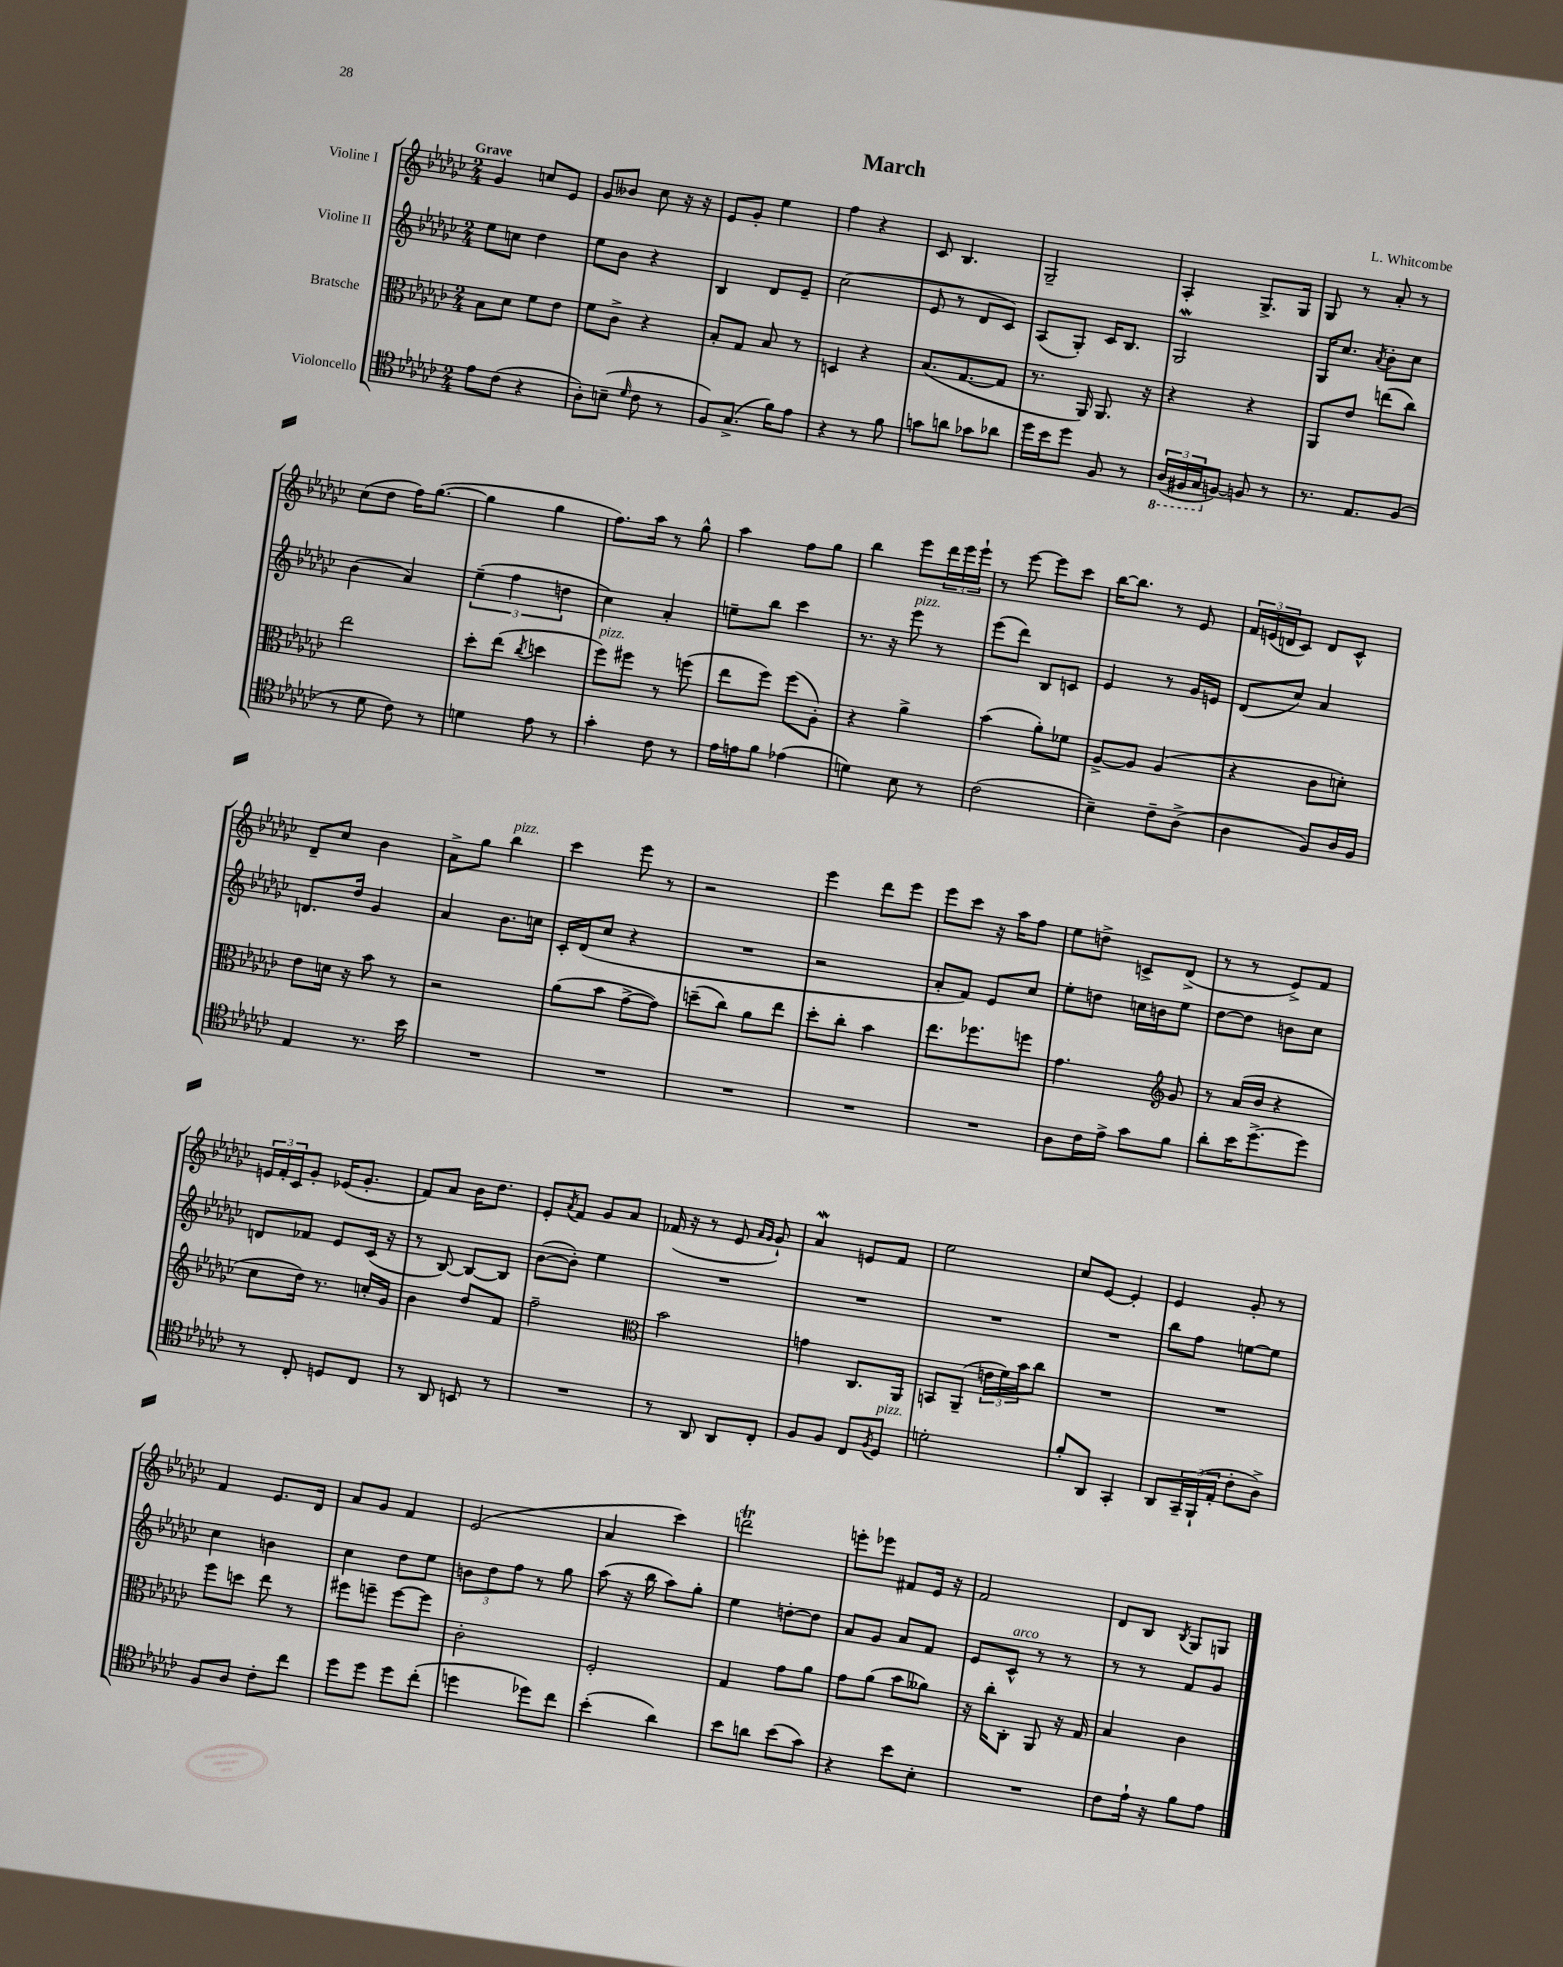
\header { title = "March" composer = "L. Whitcombe" }
<<
\new StaffGroup <<
\new Staff = "s0" \with { instrumentName = "Violine I" } {
    \clef treble \key ges \major \numericTimeSignature \time 2/4 \tempo "Grave"
    ges'4 c''8 ees'8 |
    ges'8 beses'8 ces''8 r16 r16 |
    ees'8 ges'8-. ees''4 |
    f''4 r4 |
    ces'8 bes4. |
    ges2-- |
    aes4-. ges8.-> ges16 |
    ges8 r8 aes'8-. r8 |
    ces''8( des''8 f''16) ges''8.~( |
    ges''4 ges''4 |
    f''8.) aes''16 r8 ges''8-^ |
    aes''4 f''8 ges''8 |
    bes''4 ees'''8 \tuplet 3/2 { des'''16 ees'''16 ees'''16-! } |
    r8 ees'''8~ ees'''8 ces'''8 |
    bes''16~ bes''8. r8 ees'8 |
    \tuplet 3/2 { f'16 e'16( d'16 } ces'8) d'8 ces'8-^ |
    des'8-- ces''8 bes'4 |
    aes'8-> ges''8 bes''4^\markup { \italic "pizz." } |
    ces'''4 ees'''8 r8 |
    r2 |
    ees'''4 des'''8 ees'''8 |
    ees'''8 ces'''8 r16 aes''16 f''8 |
    ees''8 d''8-> c'8-> des'8->( |
    r8 r8 ees'8->) f'8 |
    \tuplet 3/2 { e'16 f'16-. ces'16 } ges'8-. ees'16( ges'8.-. |
    f'8) aes'8 bes'16 des''8. |
    ees'8-. \acciaccatura { aes'8 } f'8 ges'8 aes'8 |
    fes'16( r16 r8 ees'8 \grace { aes'16 ges'16 } ges'8-!) |
    aes'4\mordent e'8 f'8 |
    ees''2 |
    ces''8 ees'8~ ees'4-. |
    ees'4 ges'8-. r8 |
    f'4 ees'8. des'16 |
    aes'8 ges'8 f'4 |
    ees'2( |
    aes'4 ces'''4) |
    d'''2\trill |
    e'''8-. ees'''8 fis'8 ees'16 r16 |
    f'2 |
    des'8 bes8 \acciaccatura { bes8 } ges8 g8 \bar "|." |
}
\new Staff = "s1" \with { instrumentName = "Violine II" } {
    \clef treble \key ges \major \numericTimeSignature \time 2/4
    ees''8 c''8 des''4 |
    ees''8 bes'8 r4 |
    bes4 des'8 ees'8-- |
    ces''2( |
    ees'8 r8 des'8 ces'8) |
    aes8( ges8-.) ces'16 bes8. |
    ges2\mordent |
    ges16 ces''8. \acciaccatura { aes'8 } bes'8-. ces''8 |
    bes'4( aes'4) |
    \tuplet 3/2 { ees''4--( f''4 d''4 } |
    ces''4) aes'4-. |
    e''8-- bes''8 ces'''4 |
    r8. r16 ees'''8^\markup { \italic "pizz." } r8 |
    ees'''8( des'''8) bes8 c'8 |
    ees'4 r8 ges'16 e'16 |
    des'8( ces''8) aes'4 |
    d'8. des''16 ges'4 |
    aes'4 bes'8. c''16 |
    ces'16-. des'16( ces''8 r4 |
    R2 |
    r2 |
    aes'8-. f'8) ees'8 ces''8 |
    ees''8-. d''8 c''16 b'16 ees''8 |
    des''8~ des''8 b'8 ces''8 |
    d'8 fes'8 ees'8 ces'16( r16 |
    r8 bes8~) bes8~ bes8 |
    bes'8~( bes'8-.) ees''4 |
    R2 |
    R2 |
    R2 |
    R2 |
    bes''8 f''8 e''8~ e''8 |
    ces''4 b'4 |
    ces''4 des''8 ees''8 |
    \tuplet 3/2 { b'8 des''8 f''8 } r8 ges''8 |
    aes''8( r16 bes''16 aes''8) ges''8-. |
    ees''4 d''8~-. d''8 |
    aes'8 ges'8 aes'8 f'8 |
    ees'8 ces'8-^^\markup { \italic "arco" } r8 r8 |
    r8 r8 f'8 ges'8 \bar "|." |
}
\new Staff = "s2" \with { instrumentName = "Bratsche" } {
    \clef alto \key ges \major \numericTimeSignature \time 2/4
    bes8 des'8 f'8 ees'8 |
    f'8 ces'8-> r4 |
    bes8-. ges8 bes8 r8 |
    d4 r4 |
    bes8.( ges8.~ ges8 |
    r8. aes,16) aes,8. r16 |
    r4 r4 |
    aes,8 ees'8 e''8( ces''8) |
    ees''2 |
    des''8-. ees''8( \acciaccatura { ces''8 } d''4 |
    f''8^\markup { \italic "pizz." }) fis''8 r8 f''8( |
    ees''8 f''8) f''8( aes8-.) |
    r4 aes'4-> |
    bes'4( aes'8-.) fes'8 |
    aes8~-> aes8 aes4( |
    r4 ces'8 d'8-.) |
    ees'8 d'16 r16 bes'8 r8 |
    r2 |
    aes'8( bes'8 ges'8~-> ges'8) |
    d''8--( ces''8) aes'8 ees''8 |
    des''8-. ces''8-. bes'4 |
    ees''8. fes''8. f''8 |
    ges'4. \clef treble ges'8 |
    r8 aes'16( bes'16 r4 |
    ces''8 des''16) r8. c''16-. ges'16 |
    bes'4 des''8 f'8 |
    f''2-- |
    \clef alto bes'2 |
    g'4 ces8. aes,16 |
    b,8 aes,8--( \tuplet 3/2 { e'16 f'16) bes'16 } ces''8 |
    R2 |
    R2 |
    f''8 d''8 ees''8 r8 |
    fis''8 f''8-- f''8~ f''8 |
    ces'2-. |
    f2-. |
    ges4 ges'8 aes'8 |
    ges'8 aes'8( bes'8 aeses'8) |
    r16 ces''16-. ces8-. aes,8 r16 ges16 |
    bes4 ces'4 \bar "|." |
}
\new Staff = "s3" \with { instrumentName = "Violoncello" } {
    \clef tenor \key ges \major \numericTimeSignature \time 2/4
    ees'8 ces'8( r4 |
    aes8-.) b8--( \grace { des'16 } ces'8 r8 |
    f8) ges8.->( f'16) ees'8 |
    r4 r8 f'8 |
    g'8 a'8 ges'8 aes'8 |
    des''16 bes'16 des''8 f8 r8 |
    \tuplet 3/2 { \ottava #-1 aes,16( fis,16 ges,16 \ottava #0 } f!8~) f!8 r8 |
    r8. ees8. f8( |
    r8 des'8 ces'8) r8 |
    d'4 ees'8 r8 |
    ges'4-. ces'8 r8 |
    ees'16 e'16 f'8 ees'4( |
    d'4) bes8 r8 |
    ces'2( |
    bes4--) ces'8-- aes8->( |
    aes4 f8) aes16 f16 |
    ees4 r8. bes'16 |
    R2 |
    R2 |
    R2 |
    R2 |
    R2 |
    aes8 ces'16 ees'16-> ges'8 f'8 |
    aes'8-. bes'16 des''8.~-> des''8 |
    r8 ces8-. d8 ces8 |
    r8 aes,8 b,8 r8 |
    R2 |
    r8 aes,8 aes,8 ces8-. |
    f8 f8 ces8 \acciaccatura { f8 } des8^\markup { \italic "pizz." } |
    d'2-. |
    f'8-. aes,8 ges,4-. |
    aes,8 \tuplet 3/2 { ges,16-- f,16-!( ees16-. } ces'8-. aes8->) |
    f8 aes8 ces'8-. ces''8 |
    des''8 des''8 des''8 ces''8-.( |
    d''4 des''8) ces''8 |
    bes'4-.( aes'4) |
    bes'8 a'8 bes'8( ges'8) |
    r4 bes'8 bes8-. |
    R2 |
    ces'8 ees'16-! r16 f'8 ees'8 \bar "|." |
}
>>
>>
\layout { \context { \Score \remove "Bar_number_engraver" } }
